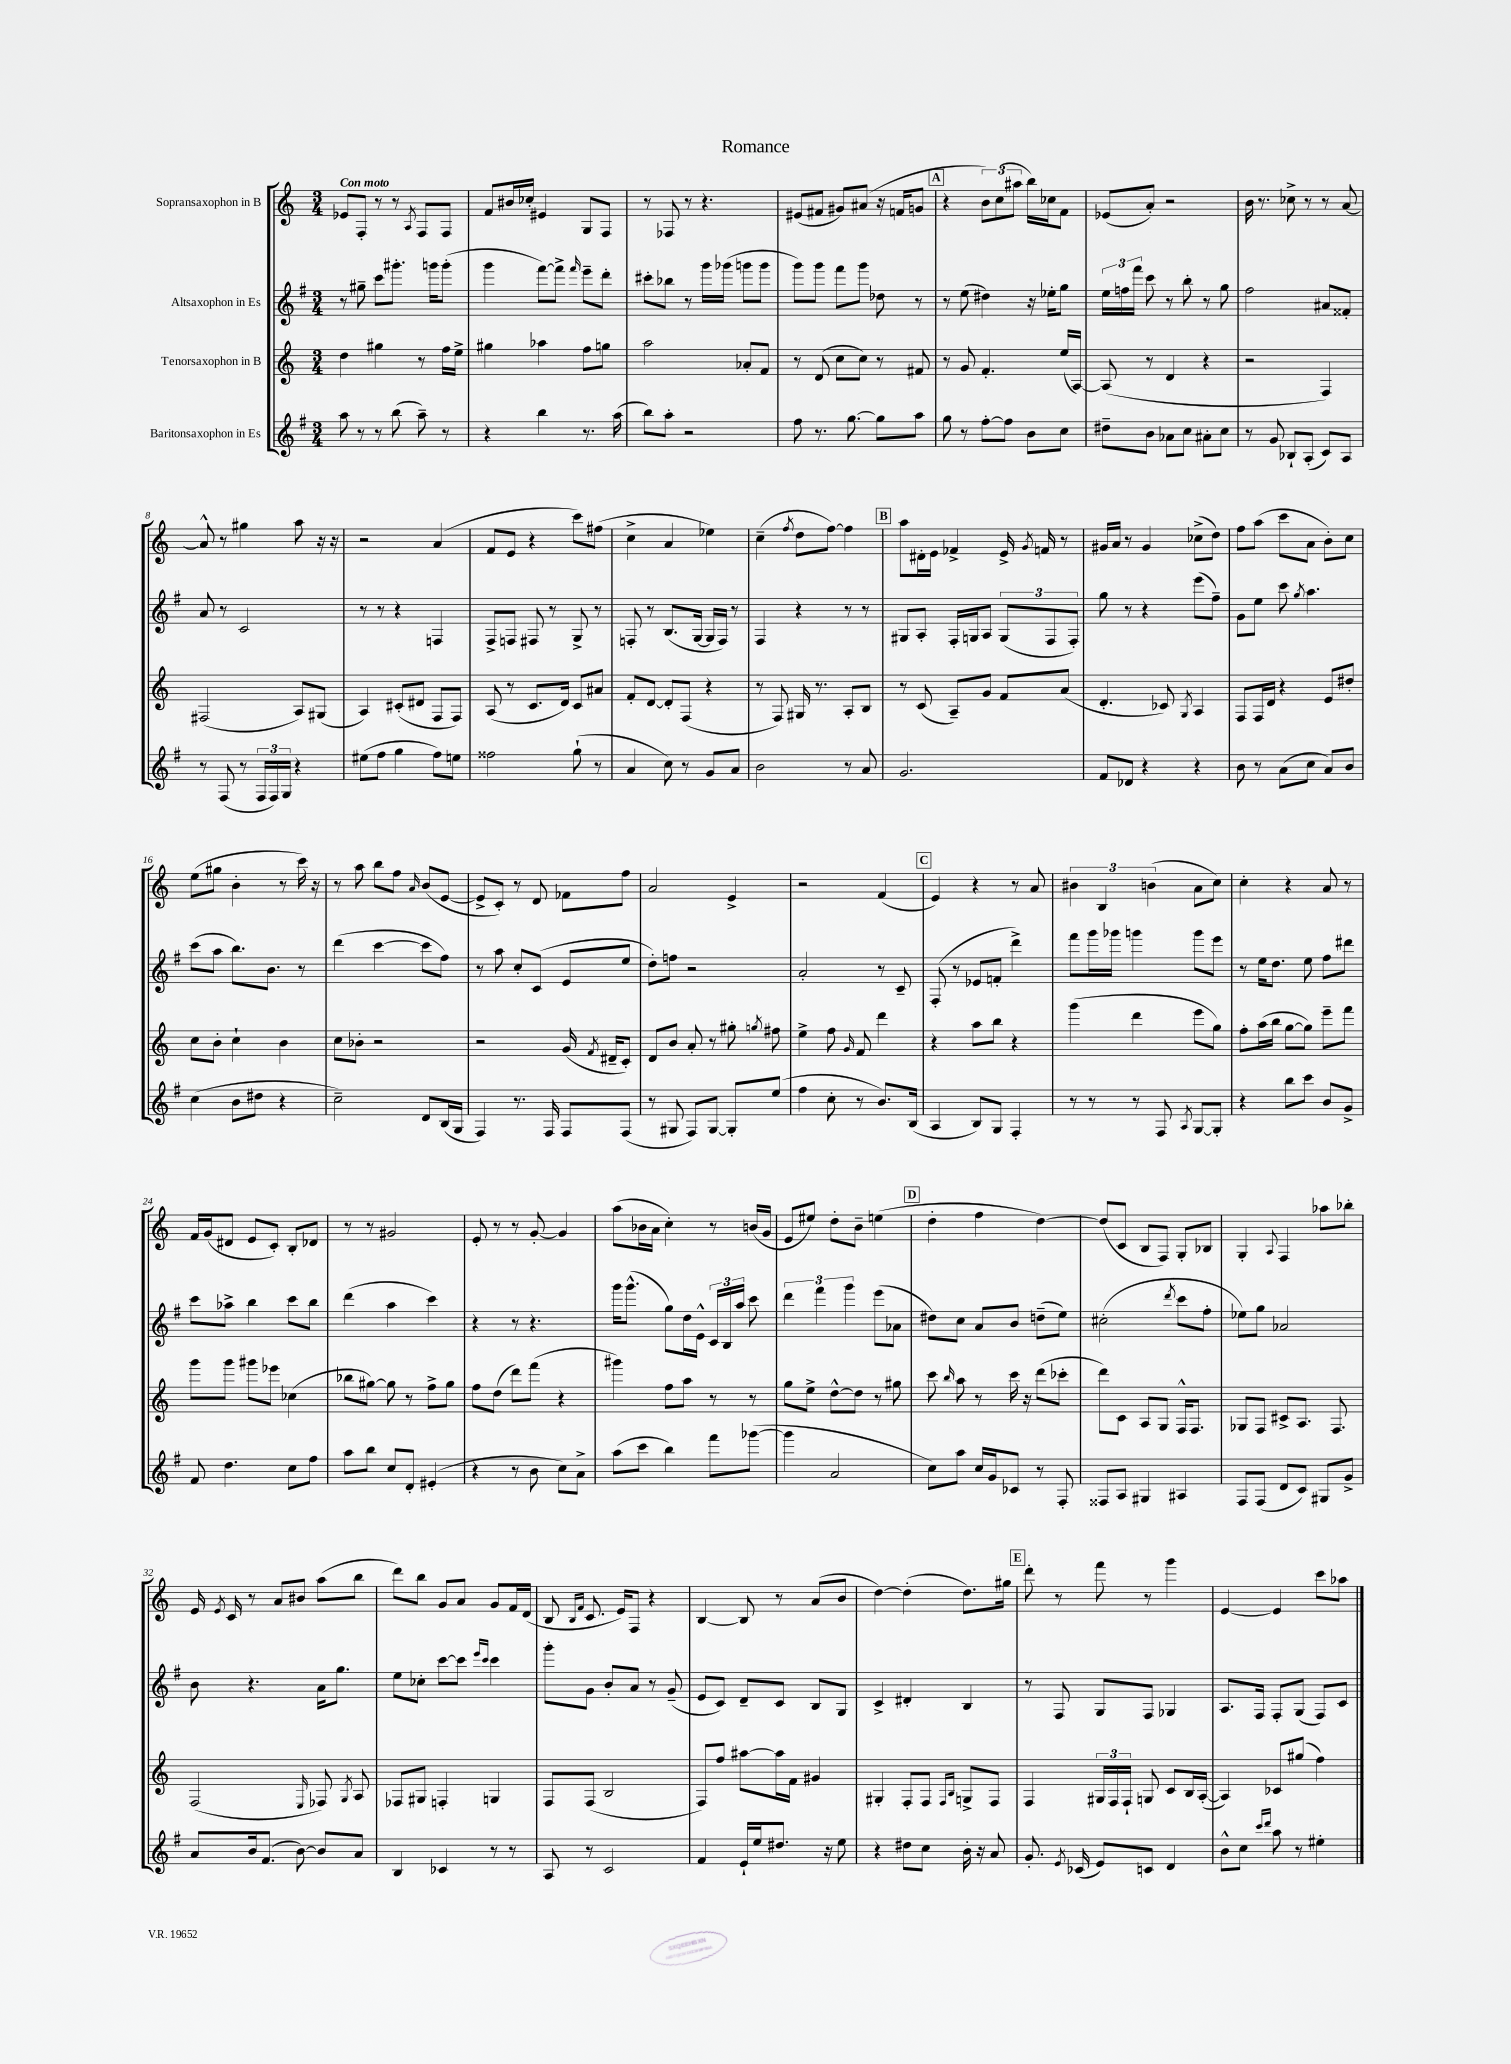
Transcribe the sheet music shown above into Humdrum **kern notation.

**kern	**kern	**kern	**kern
*staff4	*staff3	*staff2	*staff1
*clefG2	*clefG2	*clefG2	*clefG2
*k[f#]	*k[]	*k[f#]	*k[]
*M3/4	*M3/4	*M3/4	*M3/4
8aa	4dd	8r	8e-
8r	.	8gg#~	8F'
8r	4gg#	8ccc	8r
(8bb	.	8.ggg#'	8r
.	.	.	8qA
8aa~)	8r	.	8F
.	.	16ggg	.
8r	16ff	(8ggg'	8F
.	16ee^	.	.
=	=	=	=
4r	4gg#	4ggg	8f
.	.	.	16b#
.	.	.	16cc-'
4bb	4aa-	[8fff#)	4e#
.	.	8fff#^]	.
.	.	16qqfff#	.
8.r	8ff	8eee~	8G
.	8gg	8ddd'	8F
(16aa	.	.	.
=	=	=	=
8bb)	2aa	8ccc#'	8r
8aa'	.	8bb-	8F-
2r	.	8r	8r
.	.	16ggg	4.r
.	.	(16ggg-	.
.	8a-'	8ggg	.
.	8f	8ggg	.
=	=	=	=
8ff#	8r	8ggg)	(8e#
8.r	(8d	8ggg	8f#
.	8cc	8fff#	8g#)
[8.gg	.	.	.
.	8cc)	8ggg	(8a#
8gg]	8r	8dd-	16r
.	.	.	16f
8aa	8f#	8r	8g
=	=	=	=
8gg	8r	8r	4r
8r	8g	(8ee	.
[8ff#'	4.f'	4dd#)	12b)
.	.	.	(12cc
8ff#]	.	.	.
.	.	.	12aa#
8b	.	16r	16bb)
.	.	16ee-'	16cc-
8cc	(16ee	8gg	8f
.	[16A)	.	.
=	=	=	=
8dd#~	(8A]	24ee	(8e-
.	.	24ff	.
.	.	24fff#	.
8b	8r	8ccc	8a')
8a-	4d	8r	2r
8cc	.	8bb'	.
8a#'	4r	8r	.
8cc	.	8gg	.
=	=	=	=
8r	2r	2ff#	16b
.	.	.	8.r
8g	.	.	.
8B-`	.	.	8cc-^
(8A'	.	.	8r
8c)	4F)	8a#	8r
8A	.	8f##'	[8a
=	=	=	=
8r	(2F#	8a	8a^^]
(8F#	.	8r	8r
8r	.	2c	4gg#
24F#	.	.	.
24F#)	.	.	.
24G	.	.	.
4r	8A)	.	8aa
.	(8G#	.	16r
.	.	.	16r
=	=	=	=
(8ee#	4A)	8r	2r
8ff#	.	8r	.
4gg	(8c#'	4r	.
.	8d#	.	.
8ff#)	8F	4F	(4a
8ee	8F)	.	.
=	=	=	=
2ff##	(8A	8F#^	8f
.	8r	8F	8e
.	8.c	8F#	4r
.	.	8r	.
.	16d)	.	.
(8gg`	8c	8G^	8ccc)
8r	8a#	8r	(8ff#
=	=	=	=
4a	8f'	8F'	4cc^
.	[8d	8r	.
8cc)	8d']	(8.B	4a
8r	(8F	.	.
.	.	[16G	.
8g	4r	16G]	4ee-)
.	.	16F)	.
8a	.	8r	.
=	=	=	=
2b	8r	4F#	(4cc~
.	8F)	.	.
.	.	.	8qff
.	16G#	4r	8dd
.	8.r	.	.
.	.	.	[8ff)
8r	8A'	8r	4ff]
8a	8B	8r	.
=	=	=	=
2.g	8r	8G#	8aa
.	(8c	8A'	16d#'
.	.	.	16e
.	8A~)	16F#'	4f-^
.	.	16G	.
.	8g	8A	.
.	8f	(12G	16e^
.	.	.	8qg
.	.	.	16f
.	.	12F#	.
.	(8a	.	8r
.	.	12F#')	.
=	=	=	=
8f#	4.d'	8gg	16g#
.	.	.	16a
8d-	.	8r	8r
4r	.	4r	4g#
.	8c-)	.	.
.	8qG	.	.
4r	4A	(8eee	(8cc-^
.	.	8ff#~)	8dd)
=	=	=	=
8b	8F	8g	8ff
8r	16F	8ee	(8aa
.	16d	.	.
(8a	4r	8ccc	8ccc
.	.	8qgg	.
8cc	.	4.aa	8a
8a)	8e	.	8b')
8b	8dd#'	.	8cc
=	=	=	=
(4cc	8cc	(8ccc	(8ee
.	8b'	8aa	8gg#
8b	4cc`	8.bb)	4b'
8dd#	.	.	.
.	.	8.b	.
4r	4b	.	8r
.	.	8r	16ccc)
.	.	.	16r
=	=	=	=
2cc~)	8cc	(4ddd	8r
.	8b-'	.	8aa
.	2r	[4ccc	8bb
.	.	.	8ff
.	.	.	16qqa
8d	.	8ccc]	(8b
(16B	.	8ff#)	[8e
16G	.	.	.
=	=	=	=
4F#)	2r	8r	8e^]
.	.	8aa	8c')
8.r	.	8cc'	8r
.	.	(8c	8d
16F#	.	.	.
8F#	(16g	8e	8f-
.	8qf	.	.
.	16d#~	.	.
(8F#	8c')	8ee	8ff
=	=	=	=
8r	8d	8dd')	2a
8G#	8b	8ff	.
8F#)	8a'	2r	.
[8G#	8r	.	.
8G#']	8gg#'	.	4e^
.	8qgg	.	.
(8ee	8ff#	.	.
=	=	=	=
4ff#	4ee^	2a'	2r
8cc'	8ff	.	.
.	16qqg	.	.
8r	8f	.	.
8.b)	4ddd	8r	(4f
.	.	8c~	.
(16B	.	.	.
=	=	=	=
4A	4r	(8F#'	4e)
.	.	8r	.
8B)	8aa	8e-	4r
8G	8bb	8f'	.
4F#'	4r	4ddd^)	8r
.	.	.	8a
=	=	=	=
8r	(4ggg	8fff#	6b#
8r	.	16ggg	.
.	.	.	6B
.	.	16ggg-	.
8r	4ddd	4ggg	.
.	.	.	(6b
8F#	.	.	.
8qA	.	.	.
[8G	8eee	8ggg	8a
8G']	8gg)	8eee	8cc)
=	=	=	=
4r	8ff'	8r	4cc'
.	(16aa	16ee	.
.	16bb	8.dd	.
8bb	[8gg	.	4r
8ccc	8gg])	8ee	.
8b	8eee~	8ff#	8a
8g^	8fff	8ddd#	8r
=	=	=	=
8f#	8ggg	8ccc	16f
.	.	.	(16g
4.dd	8ggg	8aa-^	8d#
.	8ggg#	4bb	8e
.	8eee-	.	8c')
8cc	(4cc-	8ccc	8B'
8ff#	.	8bb	8d-
=	=	=	=
8aa	8bb-	(4ddd	8r
8bb	[8gg#)	.	8r
8cc	8gg#]	4aa	2g#
8d'	8r	.	.
(4e#'	8ff^	4ccc)	.
.	8gg#	.	.
=	=	=	=
4r	8ff	4r	8e'
.	(8dd	.	8r
8r	8ddd)	8r	8r
8b	(8fff	4.r	[8g'
8cc)	4r	.	4g]
8a^	.	.	.
=	=	=	=
(8aa	4ggg#)	16ggg	(8aa
.	.	(8.ggg^^	.
8ccc	.	.	16b-
.	.	.	16a
4bb)	8ff	8gg)	4cc')
.	8aa	16dd	.
.	.	16e^^	.
8fff#	8r	24c	8r
.	.	24B	.
.	.	24aa	.
([8ggg-	8r	8ccc	(16b
.	.	.	16g
=	=	=	=
4ggg-]	8gg	6ddd	8e
.	8ee^	.	8ee#)
.	.	6fff#	.
2a	[8dd^^	.	8dd'
.	.	6ggg	.
.	8dd]	.	8b~
.	8r	(8eee	(4ee
.	8gg#	8a-	.
=	=	=	=
8cc)	8ccc	8dd#)	4dd'
.	16qqbb	.	.
8aa	8aa	8cc	.
16cc	8r	8a	4ff
16g	.	.	.
8c-	16ccc	8b	.
.	16r	.	.
8r	(8ddd	(8dd~	[4dd)
8F#'	8ccc-'	8ee)	.
=	=	=	=
8F##	8ddd)	(2cc#'	(8dd]
8A	8c	.	8c
4G#	8A	.	8B
.	8G	.	8F)
.	.	8qddd	.
4A#	16F^^	8ccc	8G'
.	8.F	.	.
.	.	8ff#'	8B-
=	=	=	=
8F#	8G-	8ee-)	4G'
(8F#	8F	8gg	.
.	.	.	8qqA
8d	8c#^	2a-	4F
8c)	8.A	.	.
8G#	.	.	8aa-
.	8.F	.	.
8g^	.	.	8bb-'
=	=	=	=
8a	(2F	8b	16e
.	.	.	8qe
.	.	.	16c
16b	.	4.r	8r
(8.f#	.	.	.
.	.	.	8a
[8b)	.	.	8b#
.	16qqE	.	.
8b]	8F-)	16a	(8aa
.	.	8.gg	.
.	8qG	.	.
8a	8A	.	8bb
=	=	=	=
4B	8F-	8ee	8ddd)
.	8G#	8cc-'	8bb
4c-	4F'	[8ccc	8g
.	.	8ccc]	8a
.	.	16qqeee	.
.	.	16qqccc	.
8r	4G	4ccc	8g
8r	.	.	16f
.	.	.	(16d
=	=	=	=
8A	8F	8ggg'	8B
.	.	.	16qqB
.	.	.	16qqf
8r	(8F	8g	8.c
2c	2B	8b'	.
.	.	.	16e)
.	.	8a	8F
.	.	8r	4r
.	.	(8g~	.
=	=	=	=
4f#	8F)	8e	[4B
.	8ff	8c)	.
16e`	[8aa#	8d~	8B]
16ee	.	.	.
8.dd#	16aa#]	8c	8r
.	16f	.	.
.	4g#	8B	(8a
16r	.	.	.
8ee	.	8G	8b
=	=	=	=
4r	4G#'	4c^	[4dd)
8dd#	8F'	4d#'	(4dd']
8cc	8F	.	.
.	16qqF	.	.
.	16qqB	.	.
16b'	8G^	4B	8.dd)
16r	.	.	.
8a	8F	.	.
.	.	.	16gg#
=	=	=	=
8.g'	4F	8r	8ddd'
.	.	8F#	8r
8qe	.	.	.
(16c-	.	.	.
8e)	24G#	8G	8fff
.	24F	.	.
.	24F`	.	.
8c	8G	8F#	8r
4d	8c	4G-	4ggg
.	16B	.	.
.	([16A'	.	.
=	=	=	=
8b^^	4A])	8.A	[4e
8cc	.	.	.
.	.	16F#	.
16qqccc	.	.	.
16qqddd	.	.	.
8aa	8c-	8F#'	4e]
8r	(8gg#	(8G	.
4ee#'	4ff)	8F#)	8ccc
.	.	8c	8aa-
==	==	==	==
*-	*-	*-	*-
